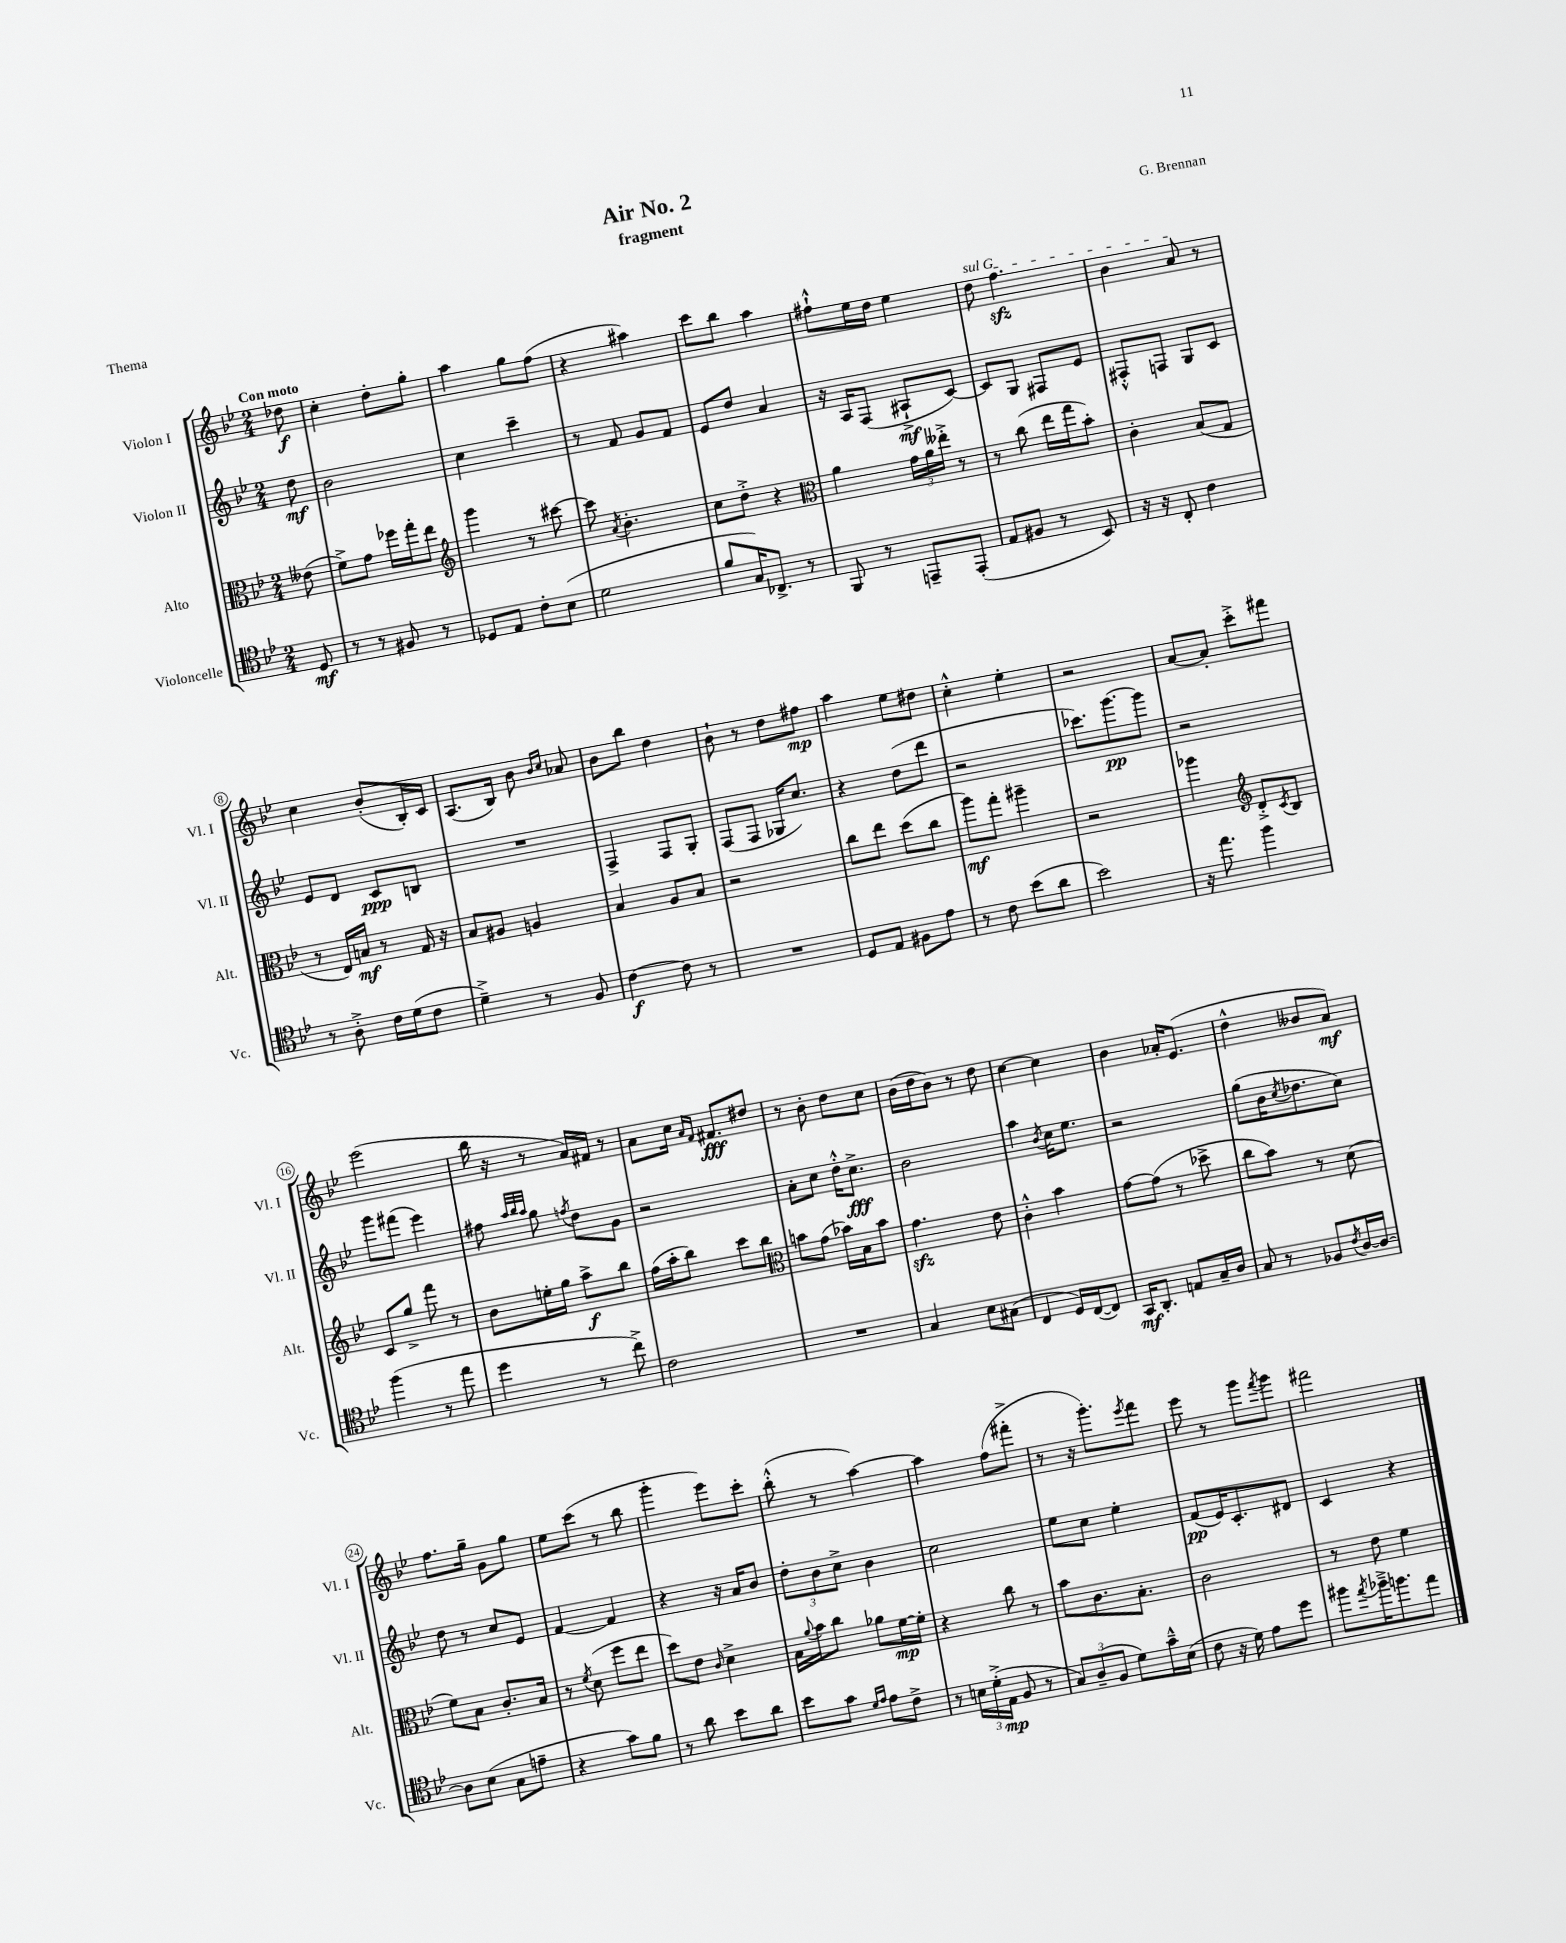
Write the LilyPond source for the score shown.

\header { title = "Air No. 2" composer = "G. Brennan" subtitle = "fragment" piece = "Thema" }
<<
\new StaffGroup <<
\new Staff = "s0" \with { instrumentName = "Violon I" shortInstrumentName = "Vl. I" } {
    \clef treble \key bes \major \numericTimeSignature \time 2/4 \partial 8 \tempo "Con moto"
    des''8\f |
    c''4-. d''8-. g''8-. |
    a''4 g''8 f''8( |
    r4 ais''4) |
    c'''8 bes''8 a''4 |
    fis''8-!-^ ees''16 d''16 ees''4 |
    \once \override TextSpanner.bound-details.left.text = \markup { \italic "sul G" } d''8\startTextSpan f''4.\sfz |
    bes'4 a'8\stopTextSpan r8 |
    c''4 bes'8-.( bes16-.) c'16 |
    a8.( bes16) bes'8 \grace { bes'16 c''16 } aes'8 |
    bes'8 bes''8 d''4 |
    bes'8-! r8 d''8 fis''8\mp |
    a''4 ees''8 dis''8 |
    c''4-.-^ ees''4-. |
    r2 |
    a'8~ a'8-. c'''8-.-> fis'''8 |
    ees'''2( |
    bes''16 r16 r8 a'16) fis'16 r8 |
    a'8 c''16 \grace { a'16 f'16 } fis'8.\fff dis''8 |
    r8 bes'8-. d''8 c''8 |
    bes'16( d''16 bes'8) r8 d''8 |
    c''4~ c''4 |
    bes'4 aes'16-. ees'8.( |
    d''4-^ beses'8 a'8\mf) |
    f''8. g''16-- g'8 g''8 |
    ees''8 c'''8( r8 bes''8 |
    g'''4-. ees'''8) c'''8-. |
    bes''8-.-^( r8 a''4~) |
    a''4 f''8( fis'''8-.-> |
    r8 r16 g'''8.-.) \acciaccatura { ees'''8 } f'''8 |
    ees'''8 r8 g'''8 \acciaccatura { f'''8 } g'''8 |
    fis'''2 \bar "|." |
}
\new Staff = "s1" \with { instrumentName = "Violon II" shortInstrumentName = "Vl. II" } {
    \clef treble \key bes \major \numericTimeSignature \time 2/4 \partial 8
    d''8\mf |
    bes'2 |
    c''4 c'''4-- |
    r8 f'8 g'8 f'8 |
    ees'8 d''8 a'4 |
    r16 a16 f8( ais8-!->\mf c'8~) |
    c'8 g8 fis8 ees'8 |
    fis8-.-^ f8 g8 c'8 |
    ees'8 d'8 c'8\ppp b8 |
    R2 |
    f4-> f8 g8-. |
    f8( f8 ges16 c''8.) |
    r4 d''8( d'''8 |
    r2 |
    ces'''8.) g'''8.~\pp g'''8 |
    r2 |
    g'''8 fis'''8( ees'''4) |
    fis''8 \grace { a''32 bes''32 a''32 } g''8 \acciaccatura { f''8 } d''8 g'8 |
    r2 |
    a'8-. c''8 d''16-.-^ c''8.->\fff |
    bes'2 |
    a''4 \acciaccatura { bes'8 } c''16 ees''8. |
    r2 |
    g''8( bes'16 \acciaccatura { c''8 } des''8. c''8) |
    d''8 r8 c''8 ees'8 |
    f'4~ f'4 |
    r4 r16 a'16 bes'8 |
    \tuplet 3/2 { d''8-. bes'8 c''8-> } bes'4 |
    c''2 |
    ees''8 c''8 ees''4-. |
    f'8\pp( ees'16) c'8.-. dis'8 |
    c'4 r4 \bar "|." |
}
\new Staff = "s2" \with { instrumentName = "Alto" shortInstrumentName = "Alt." } {
    \clef alto \key bes \major \numericTimeSignature \time 2/4 \partial 8
    eeses'8( |
    f'8->) g'8 fes''16 g''16-. ees''8 |
    \clef treble g'''4 r8 cis'''8~ |
    cis'''8 \acciaccatura { a'8 } bes'4.-. |
    c''8 d''8-.-> r4 |
    \clef alto a'4 \tuplet 3/2 { g'16 a'16 eeses''16-.-> } r8 |
    r8 c''8( ees''16 g''16 bes'8-.) |
    c'4-. bes8( g8 |
    r8 ees16) b16\mf r8 g16 r16 |
    bes8 ais8 a4 |
    bes4 a8 bes8 |
    r2 |
    c''8 ees''8 d''8( c''8 |
    a''8\mf) g''8-. ais''4-- |
    r2 |
    aes''4 \clef treble d'8-.-> \acciaccatura { c'8 } bes8 |
    c'8 g''8-> f'''8 r8 |
    bes'8 e''16-. g''16 a''8->\f bes''8 |
    f''16( a''16-. bes''8) c'''8 bes''8 |
    \clef alto b'8 g'8( bes'16) bes16 bes'8 |
    g'4.\sfz ees'8 |
    c'4-.-^ bes'4 |
    g'8~ g'8( r8 des''8-> |
    c''8 bes'8) r8 d'8( |
    f'8) bes8 c'8.-. bes16 |
    r8 \acciaccatura { f'8 } d'8( f''8 ees''8 |
    d''8) ees'8 \grace { c'16 } d'4-> |
    bes16 \appoggiatura { a'8 } bes'16 c''8 aes'8 f'16~\mp f'16-. |
    r4 c''8 r8 |
    bes'8 c'8. bes8.-. |
    c'2 |
    r8 ees'8 f'4 \bar "|." |
}
\new Staff = "s3" \with { instrumentName = "Violoncelle" shortInstrumentName = "Vc." } {
    \clef tenor \key bes \major \numericTimeSignature \time 2/4 \partial 8
    d8\mf |
    r8 r8 fis8 r8 |
    des8 ees8 c'8-. bes8( |
    d'2 |
    f'8 g16) ces8.-> r8 |
    f,8 r8 e,8-- e,8-.( |
    ees8 fis8 r8 bes,8) |
    r16 r16 c8-. c'4 |
    r8 a8-.-> c'16 d'16( c'8 |
    d'4--->) r8 f8 |
    c'4~\f c'8 r8 |
    R2 |
    d8 ees8 fis8 ees'8 |
    r8 c'8 bes'8( a'8 |
    bes'2) |
    r16 ees''8. f''4 |
    f''4( r8 ees''8 |
    d''4 r8 c''8->) |
    c'2 |
    R2 |
    g4 bes8 gis8( |
    c4 d16) c16~( c8) |
    g,16\mf a,8.-. e8 g16-- a16 |
    g8 r8 fes8 \acciaccatura { c'8 } a16~ a16~ |
    a8 bes8( g8 e'8-- |
    r4 g'8) f'8 |
    r8 a'8 bes'8 a'8 |
    bes'8 g'8 \grace { d'16 ees'16 } ees'8 c'8-> |
    r8 \tuplet 3/2 { b16 d'16-.->( ees16\mp } f8 r8 |
    \tuplet 3/2 { g8) a8--( f8 } d'8) g'16---^ bes16( |
    c'8 r16 d'16) ees'8 d''8 |
    fis''8 \acciaccatura { ees''8 } fes''16---> f''8. ees''8 \bar "|." |
}
>>
>>
\layout { \context { \Score \override BarNumber.stencil = #(make-stencil-circler 0.1 0.3 ly:text-interface::print) } }
